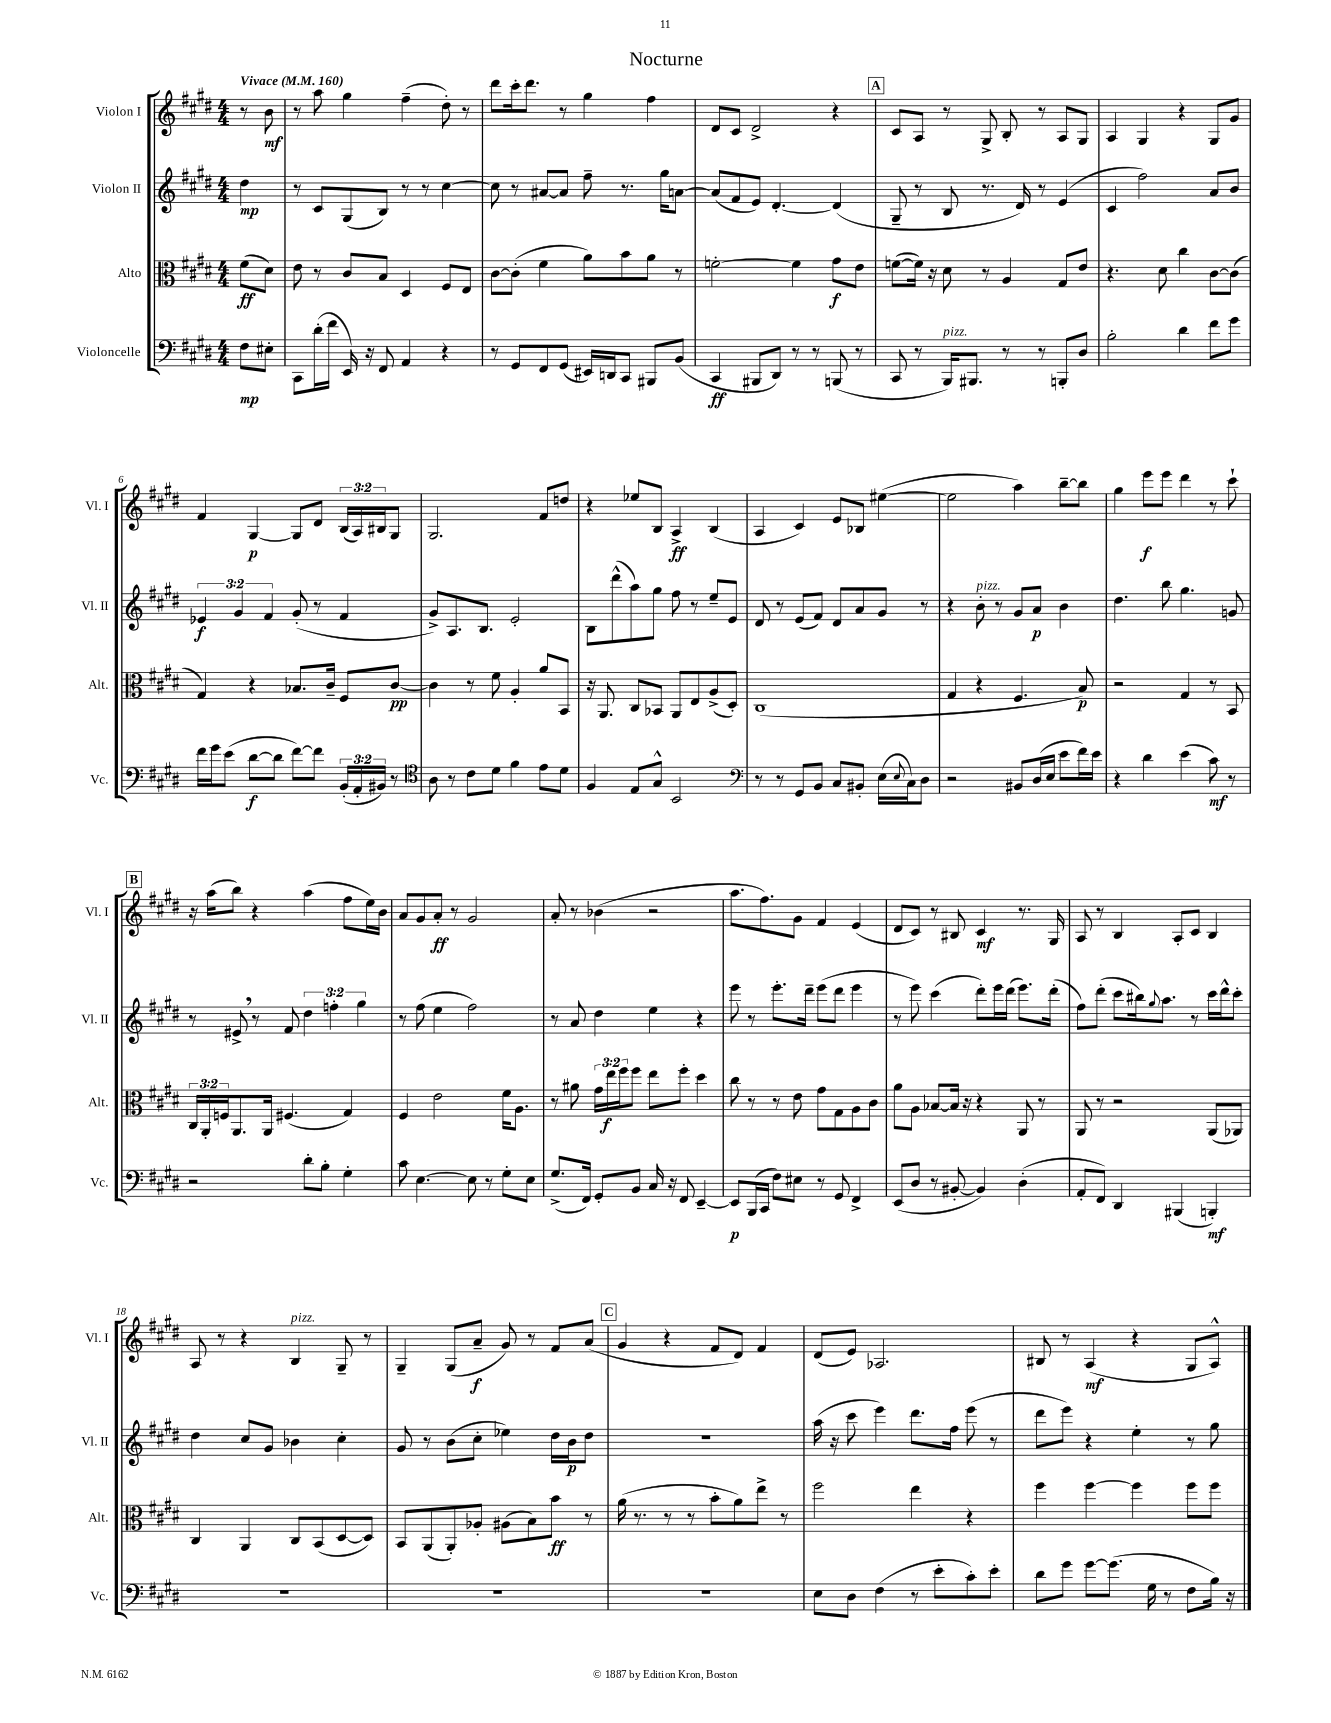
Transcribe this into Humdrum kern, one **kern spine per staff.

**kern	**dynam	**kern	**dynam	**kern	**dynam	**kern	**dynam
*part4	*part4	*part3	*part3	*part2	*part2	*part1	*part1
*staff4	*staff4	*staff3	*staff3	*staff2	*staff2	*staff1	*staff1
*I"Violoncelle	*	*I"Alto	*	*I"Violon II	*	*I"Violon I	*
*I'Vc.	*	*I'Alt.	*	*I'Vl. II	*	*I'Vl. I	*
*clefF4	*	*clefC3	*	*clefG2	*	*clefG2	*
*k[f#c#g#d#]	*	*k[f#c#g#d#]	*	*k[f#c#g#d#]	*	*k[f#c#g#d#]	*
*M4/4	*	*M4/4	*	*M4/4	*	*M4/4	*
*MM160	*	*MM160	*	*MM160	*	*MM160	*
=	=	=	=	=	=	=	=
!	!	!	!	!	!	!LO:TX:a:B:t=Vivace	!
8F#\L	mp	(8f#\L	ff	4dd#\	mp	8r	.
8E#X'\J	.	8d#\J)	.	.	.	8b\	mf
=1	=1	=1	=1	=1	=1	=1	=1
8CC#\L	.	8e\	.	8r	.	8r	.
(16d#'\L	.	8r	.	8c#/L	.	8aa\	.
16f#\JJ	.	.	.	.	.	.	.
16EE/)	.	8c#/L	.	(8G#/	.	4gg#\	.
16r	.	.	.	.	.	.	.
8FF#/	.	8B/J	.	8B/J)	.	.	.
4AA/	.	4D#/	.	8r	.	(4ff#~\	.
.	.	.	.	8r	.	.	.
4r	.	8F#/L	.	[4cc#\	.	8dd#'\)	.
.	.	8E/J	.	.	.	8r	.
=2	=2	=2	=2	=2	=2	=2	=2
8r	.	[8c#\L	.	8cc#\]	.	8ddd#\L	.
8GG#/L	.	(8c#'\J]	.	8r	.	16ccc#'\k	.
.	.	.	.	.	.	8.ddd#\J	.
8FF#/	.	4f#\	.	[8a#X/L	.	.	.
(8GG#/J	.	.	.	8a#/J]	.	8r	.
16EE#X/LL)	.	8a\L)	.	8ff#~\	.	4gg#\	.
16DDn/J	.	.	.	.	.	.	.
8CC#/J	.	8b\	.	8.r	.	.	.
8BBB#X/L	.	8a\J	.	.	.	4ff#\	.
.	.	.	.	16gg#\KL	.	.	.
(8BB/J	.	8r	.	[8an\J	.	.	.
=3	=3	=3	=3	=3	=3	=3	=3
4CC#/	ff	[2fn'\	.	(8a/L]	.	8d#/L	.
.	.	.	.	8f#/	.	8c#/J	.
8BBB#X/L	.	.	.	8e/J)	.	2d#^/	.
8DD#/J)	.	.	.	[4.d#'/	.	.	.
8r	.	4f\]	.	.	.	.	.
8r	.	.	.	.	.	.	.
(8BBBn/	.	8g#\L	f	(4d#/]	.	4r	.
8r	.	8e\J	.	.	.	.	.
!!LO:REH:place=s1:t=A
=4	=4	=4	=4	=4	=4	=4	=4
8CC#/	.	([8fn\L	.	8G#~/	.	8c#/L	.
8r	.	16f\Jk])	.	8r	.	8A/J	.
.	.	16r	.	.	.	.	.
!LO:TX:a:i:t=pizz.	!	!	!	!	!	!	!
16BBB/KL)	.	8d#\	.	8B/	.	8r	.
8.BBB#X/J	.	.	.	.	.	.	.
.	.	8r	.	8.r	.	8G#^/	.
8r	.	4A/	.	.	.	8B'/	.
.	.	.	.	16d#/)	.	.	.
8r	.	.	.	8r	.	8r	.
8BBBn'/L	.	8G#/L	.	(4e/	.	8A/L	.
8D#/J	.	8e/J	.	.	.	8G#/J	.
=5	=5	=5	=5	=5	=5	=5	=5
2B'\	.	4.r	.	4c#/	.	4A/	.
.	.	.	.	2ff#\)	.	4G#/	.
.	.	8d#\	.	.	.	.	.
4d#\	.	4cc#\	.	.	.	4r	.
8f#\L	.	[8c#\L	.	8a/L	.	8G#/L	.
8g#\J	.	(8c#\J]	.	8b/J	.	8g#/J	.
!!LO:LB:g=z
=6	=6	=6	=6	=6	=6	=6	=6
16f#\LL	.	4G#/)	.	6e-X/	f	4f#/	.
16g#\J	.	.	.	.	.	.	.
(8e\J	.	.	.	.	.	.	.
.	.	.	.	6g#/	.	.	.
[8d#\L	f	4r	.	.	.	[4G#/	p
.	.	.	.	6f#/	.	.	.
8d#\J]	.	.	.	.	.	.	.
[8f#\L)	.	8.B-X/L	.	(8g#'/	.	8G#/L]	.
8f#\J]	.	.	.	8r	.	8d#/J	.
.	.	16c#~/Jk	.	.	.	.	.
(24BB'/LL	.	8F#/L	.	4f#/	.	(24B/LL	.
24AA'/	.	.	.	.	.	24A/)	.
24BB#X/JJ)	.	.	.	.	.	24B#X/J	.
8r	.	[8c#/J	pp	.	.	8G#/J	.
=7	=7	=7	=7	=7	=7	=7	=7
*clefC4	*	*	*	*	*	*	*
8A\	.	4c#\]	.	8g#^/L)	.	2.G#/	.
8r	.	.	.	8.A/	.	.	.
8c#\L	.	8r	.	.	.	.	.
.	.	.	.	8.B/J	.	.	.
8d#\J	.	8f#\	.	.	.	.	.
4f#\	.	4A'/	.	2e'/	.	.	.
8e\L	.	8a/L	.	.	.	8f#/L	.
8d#\J	.	8BB/J	.	.	.	8ddn/J	.
=8	=8	=8	=8	=8	=8	=8	=8
4F#/	.	16r	.	8B\L	.	4r	.
.	.	8.AA/	.	.	.	.	.
.	.	.	.	(8ddd#^^\	.	.	.
8E/L	.	8C#/L	.	8aa\)	.	8ee-X/L	.
8G#^^/J	.	8BB-X/J	.	8gg#\J	.	8B/J	.
2BB/	.	8AA/L	.	8ff#\	.	4A^/	ff
.	.	8E/	.	8r	.	.	.
.	.	(8A^/	.	8ee~/L	.	(4B/	.
.	.	8D#'/J)	.	8e/J	.	.	.
=9	=9	=9	=9	=9	=9	=9	=9
*clefF4	*	*	*	*	*	*	*
8r	.	(1C#	.	8d#/	.	4A/	.
8r	.	.	.	8r	.	.	.
8GG#/L	.	.	.	(8e/L	.	4c#/)	.
8BB/J	.	.	.	8f#/J)	.	.	.
8C#/L	.	.	.	8d#/L	.	8e/L	.
8BB#X'/J	.	.	.	8a/	.	8B-X/J	.
(16E\LL	.	.	.	8g#/J	.	([4ee#X\	.
8qqE/	.	.	.	.	.	.	.
16C#\J)	.	.	.	.	.	.	.
8D#\J	.	.	.	8r	.	.	.
=10	=10	=10	=10	=10	=10	=10	=10
2r	.	4G#/	.	4r	.	2ee#\]	.
!	!	!	!	!LO:TX:a:i:t=pizz.	!	!	!
.	.	4r	.	8b'\	.	.	.
.	.	.	.	8r	.	.	.
8BB#X/L	.	4.F#/	.	8g#/L	.	4aa\)	.
(16D#/L	.	.	.	8a/J	p	.	.
16E/JJ	.	.	.	.	.	.	.
8e\L	.	.	.	4b\	.	[8bb~\L	.
16f#\L)	.	8B/)	p	.	.	8bb\J]	.
16e\JJ	.	.	.	.	.	.	.
=11	=11	=11	=11	=11	=11	=11	=11
4r	.	2r	.	4.dd#\	.	4gg#\	.
4d#\	.	.	.	.	.	8eee\L	f
.	.	.	.	8bb\	.	8eee\J	.
(4e\	.	4G#/	.	4.gg#\	.	4ddd#\	.
8c#\)	mf	8r	.	.	.	8r	.
8r	.	8BB/	.	8gn/	.	8ccc#`\	.
!!LO:LB:g=z
!!LO:REH:place=s1:t=B
=12	=12	=12	=12	=12	=12	=12	=12
2r	.	24C#/LL	.	8r	.	16r	.
.	.	24AA'/	.	.	.	.	.
.	.	.	.	.	.	(16aa\KL	.
.	.	24Fn/J	.	.	.	.	.
.	.	8.AA/	.	8e#X^,/	.	8bb\J)	.
.	.	.	.	8r	.	4r	.
.	.	16AA/Jk	.	.	.	.	.
.	.	(4.F#X/	.	8f#/	.	.	.
8d#'\L	.	.	.	6dd#\	.	(4aa\	.
8B'\J	.	.	.	.	.	.	.
.	.	.	.	6ffn'\	.	.	.
4G#'\	.	4G#/)	.	.	.	8ff#\L	.
.	.	.	.	6gg#\	.	.	.
.	.	.	.	.	.	16ee\L)	.
.	.	.	.	.	.	16b\JJ	.
=13	=13	=13	=13	=13	=13	=13	=13
8c#\	.	4F#/	.	8r	.	8a/L	.
[4.E\	.	.	.	(8ff#\	.	8g#/	.
.	.	2e\	.	4ee\	.	8a'/J	ff
.	.	.	.	.	.	8r	.
8E\]	.	.	.	2ff#\)	.	2g#/	.
8r	.	.	.	.	.	.	.
8G#'\L	.	16f#\KL	.	.	.	.	.
.	.	8.A\J	.	.	.	.	.
8E\J	.	.	.	.	.	.	.
=14	=14	=14	=14	=14	=14	=14	=14
(8.G#^/L	.	8r	.	8r	.	8a'/	.
.	.	8a#X\	.	8a/	.	8r	.
16FF#/Jk)	.	.	.	.	.	.	.
8GG#'/L	.	24g#\LL	.	4dd#\	.	(4b-X\	.
.	.	24ee\	f	.	.	.	.
.	.	24ff#\J	.	.	.	.	.
8BB/J	.	8ff#\J	.	.	.	.	.
16C#/	.	8ee\L	.	4ee\	.	2r	.
16r	.	.	.	.	.	.	.
8FF#/	.	8ff#'\J	.	.	.	.	.
[4EE~/	.	4dd#\	.	4r	.	.	.
=15	=15	=15	=15	=15	=15	=15	=15
8EE/L]	p	8cc#\	.	8eee\	.	8.aa\L	.
(16BBB/L	.	8r	.	8r	.	.	.
16CC#/JJ	.	.	.	.	.	8.ff#\)	.
8F#\L)	.	8r	.	8.eee'\L	.	.	.
8E#X\J	.	8e\	.	.	.	8g#\J	.
.	.	.	.	16ddd#~\Jk	.	.	.
8r	.	8g#\L	.	(8eee\L	.	4f#/	.
8GG#/	.	8G#\	.	8ddd#\J	.	.	.
4FF#^/	.	8A\	.	4eee\	.	(4e/	.
.	.	8c#\J	.	.	.	.	.
=16	=16	=16	=16	=16	=16	=16	=16
(8EE/L	.	8a\L	.	8r	.	8d#/L	.
8D#/J	.	8A\J	.	8eee\)	.	8c#/J)	.
8r	.	[8B-X/L	.	(4ccc#\	.	8r	.
[8BB#X'/	.	16B-/Jk]	.	.	.	8B#X/	.
.	.	16r	.	.	.	.	.
4BB#/])	.	4r	.	8ddd#'\L)	.	4c#/	mf
.	.	.	.	16eee\L	.	.	.
.	.	.	.	(16ddd#\JJ	.	.	.
(4D#'\	.	8AA/	.	8.eee\L)	.	8.r	.
.	.	8r	.	.	.	.	.
.	.	.	.	(16ddd#'\Jk	.	16G#/	.
=17	=17	=17	=17	=17	=17	=17	=17
8AA'/L	.	8AA/	.	8ff#\L)	.	8A/	.
8FF#/J)	.	8r	.	(8ddd#'\J	.	8r	.
4DD#/	.	2r	.	8ccc#\L	.	4B/	.
.	.	.	.	16bb#X\k)	.	.	.
.	.	.	.	8qqgg#/	.	.	.
.	.	.	.	8.aa\J	.	.	.
(4BBB#X/	.	.	.	.	.	8A'/L	.
.	.	.	.	8r	.	8c#/J	.
4BBBn'/)	mf	(8AA/L	.	16ccc#\LL	.	4B/	.
.	.	.	.	16ddd#^^\J	.	.	.
.	.	8AA-X/J)	.	8ccc#'\J	.	.	.
!!LO:LB:g=z
=18	=18	=18	=18	=18	=18	=18	=18
1r	.	4C#/	.	4dd#\	.	8A/	.
.	.	.	.	.	.	8r	.
.	.	4AA/	.	8cc#/L	.	4r	.
.	.	.	.	8g#/J	.	.	.
!	!	!	!	!	!	!LO:TX:a:i:t=pizz.	!
.	.	8C#/L	.	4b-X\	.	4B/	.
.	.	(8BB/	.	.	.	.	.
.	.	[8D#/	.	4cc#'\	.	8G#~/	.
.	.	8D#/J])	.	.	.	8r	.
=19	=19	=19	=19	=19	=19	=19	=19
1r	.	8BB/L	.	8g#/	.	4G#~/	.
.	.	(8AA/	.	8r	.	.	.
.	.	8AA'/)	.	(8b\L	.	(8G#/L	.
.	.	8A-X'/J	.	8cc#'\J	.	8a~/J	f
.	.	(8A#X\L	.	4ee-X\)	.	8g#/)	.
.	.	8B\)	.	.	.	8r	.
.	.	8b\J	ff	16dd#\LL	.	8f#/L	.
.	.	.	.	16b\J	p	.	.
.	.	8r	.	8dd#\J	.	(8a/J	.
!!LO:REH:place=s1:t=C
=20	=20	=20	=20	=20	=20	=20	=20
1r	.	(16a\	.	1r	.	4g#/	.
.	.	8.r	.	.	.	.	.
.	.	8r	.	.	.	4r	.
.	.	8r	.	.	.	.	.
.	.	8b'\L	.	.	.	8f#/L	.
.	.	8a\)	.	.	.	8d#/J)	.
.	.	8ee^\J	.	.	.	4f#/	.
.	.	8r	.	.	.	.	.
=21	=21	=21	=21	=21	=21	=21	=21
8E\L	.	2ff#\	.	(16aa\	.	(8d#/L	.
.	.	.	.	16r	.	.	.
8D#\J	.	.	.	8ccc#\	.	8e/J)	.
(4F#\	.	.	.	4eee\)	.	2.A-X/	.
8r	.	4ee\	.	8.ddd#\L	.	.	.
8e'\L	.	.	.	.	.	.	.
.	.	.	.	16ff#\Jk	.	.	.
8c#'\)	.	4r	.	(8eee\	.	.	.
8e'\J	.	.	.	8r	.	.	.
=22	=22	=22	=22	=22	=22	=22	=22
8d#\L	.	4ff#\	.	8ddd#\L	.	8B#X/	.
8g#\J	.	.	.	8eee\J)	.	8r	.
[8g#\L	.	[4ff#\	.	4r	.	(4A/	mf
(8.g#\J]	.	.	.	.	.	.	.
.	.	4ff#\]	.	4ee'\	.	4r	.
16G#\	.	.	.	.	.	.	.
8r	.	.	.	.	.	.	.
8F#\L	.	8ff#\L	.	8r	.	8G#/L	.
16B\Jk)	.	8ff#\J	.	8gg#\	.	8A^^/J)	.
16r	.	.	.	.	.	.	.
==	==	==	==	==	==	==	==
*-	*-	*-	*-	*-	*-	*-	*-
